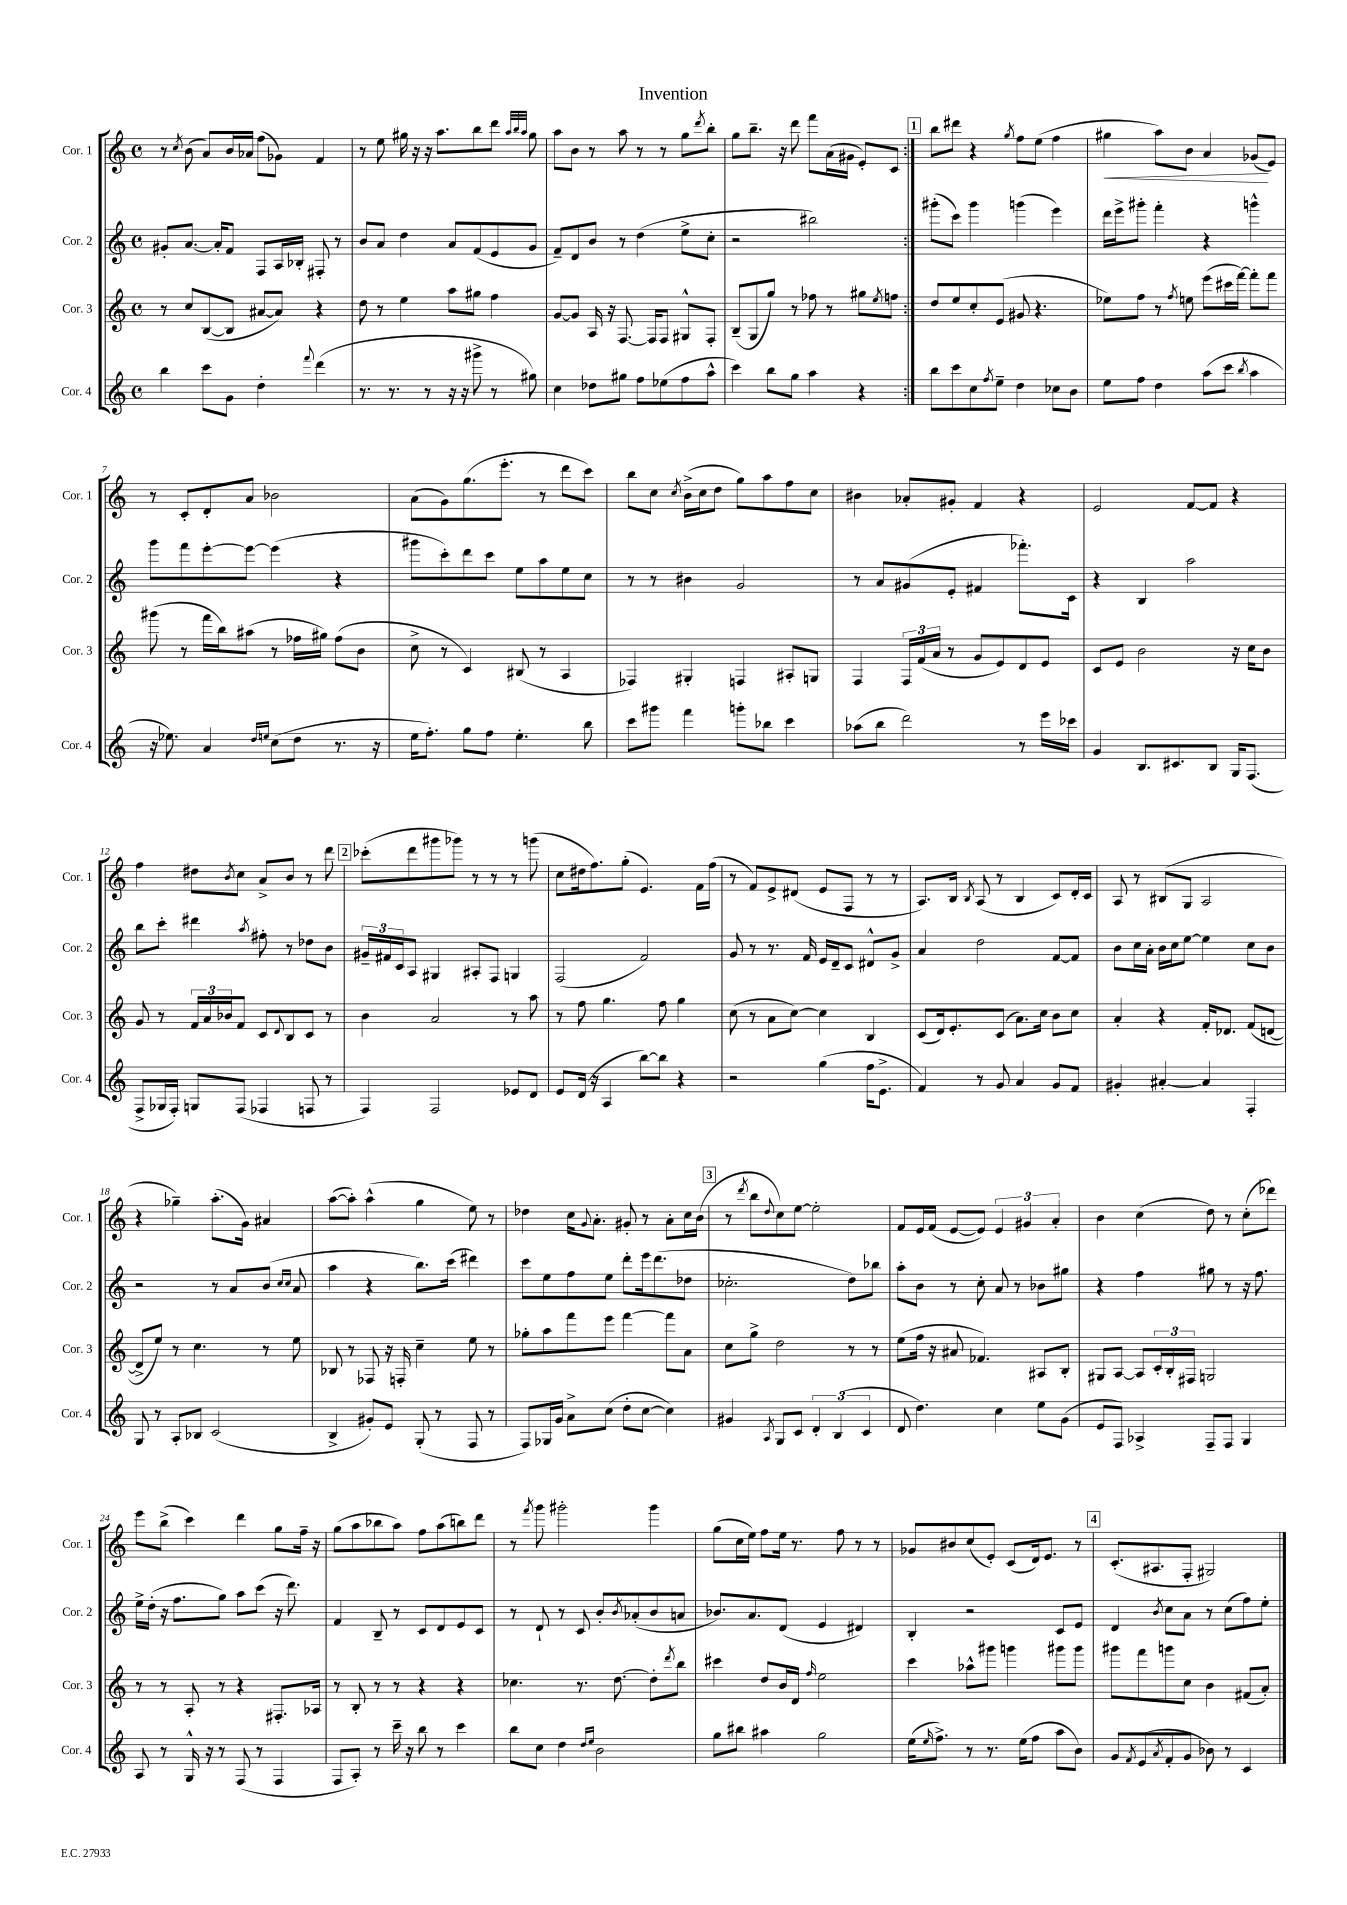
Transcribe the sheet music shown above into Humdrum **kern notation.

**kern	**kern	**kern	**kern	**dynam
*part4	*part3	*part2	*part1	*part1
*staff4	*staff3	*staff2	*staff1	*staff1
*I"Cor. 4	*I"Cor. 3	*I"Cor. 2	*I"Cor. 1	*
*I'Cor. 4	*I'Cor. 3	*I'Cor. 2	*I'Cor. 1	*
*clefG2	*clefG2	*clefG2	*clefG2	*
*k[]	*k[]	*k[]	*k[]	*
*M4/4	*M4/4	*M4/4	*M4/4	*
*met(c)	*met(c)	*met(c)	*met(c)	*
=1	=1	=1	=1	=1
4bb\	8r	8g#X'/L	8r	.
.	.	.	8qcc/	.
.	8cc/L	[8.a/J	(8b\	.
8ccc\L	([8B/	.	8a/L)	.
.	.	16a'/KL]	.	.
8g\J	8B/J]	8f/J	16b/L	.
.	.	.	16a-X/JJ	.
4dd'\	[8a#X/L	8F/L	(8ff\L	.
.	8a#/J])	16A/L	8g-X\J)	.
.	.	16B-X'/JJ	.	.
8qqfff/	.	.	.	.
(4ddd\	4r	8F#X'/	4f/	.
.	.	8r	.	.
=2	=2	=2	=2	=2
8.r	8dd\	8b/L	8r	.
.	8r	8a/J	8ee\	.
8.r	.	.	.	.
.	4ee\	4dd\	16gg#X\	.
.	.	.	16r	.
8r	.	.	16r	.
.	.	.	8.aa\L	.
16r	8aa\L	8a/L	.	.
16r	.	.	.	.
8ggg#X^\	8gg#X\J	(8f/	8bb\	.
8r	4ff\	8e/	8ddd\J	.
.	.	.	32qqaa/LLL	.
.	.	.	32qqbb/	.
.	.	.	32qqaa/JJJ	.
8gg#X\)	.	8g/J	8gg#\	.
=3	=3	=3	=3	=3
4cc\	[8g/L	8f~/L)	8aa\L	.
.	8g/J]	8d/	8b\J	.
8dd-X\L	16A/	8b/J	8r	.
.	16r	.	.	.
8gg#X\J	[8.F/	8r	8aa\	.
8ff\L	.	(4dd\	8r	.
.	16F/KL]	.	.	.
(8ee-X\	8F/J	.	8r	.
8ff\	8G#X^^/L	8ee^\L	8gg\L	.
.	.	.	8qddd/	.
8aa^^\J	8F'/J	8cc'\J	8bb'\J	.
=4	=4	=4	=4	=4
4ccc\)	(8B~/L	2r	8gg\L	.
.	8G/	.	8.bb~\J	.
8bb\L	8gg/J)	.	.	.
.	.	.	16r	.
8gg\J	8r	.	8ddd\	.
4aa\	8ff-X\	2bb#X\)	8fff\L	.
.	8r	.	(16a\L	.
.	.	.	16g#X\JJ	.
4r	8gg#X\L	.	8e'/L)	.
.	8qee/	.	.	.
.	8ffn\J	.	8c/J	.
!!LO:REH:place=s1:t=1
=5:|!	=5:|!	=5:|!	=5:|!	=5:|!
8bb\L	8dd/L	(8ggg#X'\L	8bb\L	.
8ccc\	8ee/	8ccc\J)	8ddd#X\J	.
8cc\	8cc'/	4ggg#\	4r	.
8qff/	.	.	.	.
8ee~\J	(8e/J	.	.	.
.	.	.	8qgg/	.
4dd\	8g#X/	(4gggn\	8ff\L	.
.	4.r	.	(8ee\J	.
8cc-X\L	.	4eee\)	4ff\	.
8b\J	.	.	.	.
=6	=6	=6	=6	=6
!	!	!	!	!LO:HP:b
8ee\L	8ee-X\L)	16ddd\LL	4gg#X\	<
.	.	16eee^\J	.	.
8ff\J	8ff\J	8ggg#X'\J	.	.
4dd\	8r	4fff'\	8aa\L)	.
.	8qff/	.	.	.
.	8een\	.	8b\J	.
(8aa\L	(8eee\L	4r	4a/	.
8ccc\J	16ccc#X\L	.	.	.
.	[16fff\JJ)	.	.	.
8qbb/	.	.	.	.
4aa\	8fff'\L]	4gggn^^\	(8g-X/L	.
.	8fff\J	.	8e/J)	[
!!LO:LB:g=z
=7	=7	=7	=7	=7
16r	(8ggg#X\	8ggg\L	8r	.
8.ee-X\)	.	.	.	.
.	8r	8fff\	8c'/L	.
4a/	16fff\LL	[8eee'\	8d'/	.
.	16bb\J)	.	.	.
.	(8aa#X\J	8eee\J_	8a/J	.
16qqdd/LL	.	.	.	.
16qqeen/JJ	.	.	.	.
(8cc\L	8r	(4eee\]	2b-X\	.
8dd\J	16ff-X\LL	.	.	.
.	16gg#X\JJ)	.	.	.
8.r	(8ff-\L	4r	.	.
.	8b\J	.	.	.
16r	.	.	.	.
=8	=8	=8	=8	=8
16ee\KL	8cc^\	8ggg#X\L	(8a\L	.
8.ff'\J)	.	.	.	.
.	8r	8ccc'\)	8g\)	.
8gg\L	4c/)	8ddd\	(8.gg\	.
8ff\J	.	8ccc\J	.	.
.	.	.	8.eee'\J	.
4.ee'\	(8B#X/	8ee\L	.	.
.	8r	8aa\	8r	.
.	4A/	8ee\	8ddd\L	.
8bb\	.	8cc\J	8ccc\J)	.
=9	=9	=9	=9	=9
8ccc\L	4F-X/)	8r	8bb\L	.
8ggg#X\J	.	8r	8cc\J	.
.	.	.	8qcc/	.
4fff\	4G#X'/	4b#X\	(16b^\LL	.
.	.	.	16cc\J	.
.	.	.	8dd\J	.
8gggn'\L	4Fn/	2g/	8gg\L)	.
8bb-X\J	.	.	8aa\	.
4ccc\	8A#X'/L	.	8ff\	.
.	8Gn/J	.	8cc\J	.
=10	=10	=10	=10	=10
(8aa-X\L	4F/	8r	4b#X\	.
8bb\J	.	8a/L	.	.
2ddd\)	24F/LL	(8g#X/	8a-X'/L	.
.	(24f/	.	.	.
.	24a/JJ	.	.	.
.	8r	8e'/J	8g#X'/J	.
.	8g/L	4f#X/	4f/	.
.	8e/)	.	.	.
8r	8d/	8.fff-X'\L)	4r	.
16eee\LL	8e/J	.	.	.
16ccc-X\JJ	.	16c\Jk	.	.
=11	=11	=11	=11	=11
4g/	8c/L	4r	2e/	.
.	8e/J	.	.	.
8.B/L	2b\	4B/	.	.
8.c#X/	.	.	.	.
.	.	2aa\	[8f/L	.
8B/J	.	.	8f/J]	.
16G/KL	16r	.	4r	.
(8.F/J	16cc\KL	.	.	.
.	8b\J	.	.	.
!!LO:LB:g=z
=12	=12	=12	=12	=12
8F^/L	8g/	8bb\L	4ff\	.
16G-X/L	8r	8ccc'\J	.	.
16F'/JJ)	.	.	.	.
8Gn/L	24f/LL	4ddd#X\	8dd#X\L	.
.	24a/	.	.	.
.	24b-X/J	.	.	.
.	.	.	8qb/	.
(8F/J	8f/J	.	8cc\J	.
.	.	8qaa/	.	.
4F-X/	8c/L	8ff#X'\	8a^/L	.
.	8qqd/	.	.	.
.	8B/	8r	8b/J	.
8Fn/	8c/J	8dd-X\L	8r	.
8r	8r	8b\J	8ddd\	.
!!LO:REH:place=s1:t=2
=13	=13	=13	=13	=13
4F/)	4b\	24g#X~/LL	(8ccc-X'\L	.
.	.	24f#X/	.	.
.	.	24c/J	.	.
.	.	8A/J	8ddd\	.
2F/	2a/	4G#X/	8ggg#X\	.
.	.	.	8ggg-X\J)	.
.	.	8A#X'/L	8r	.
.	.	8F/J	8r	.
8e-X/L	8r	4Gn/	8r	.
8d/J	8aa\	.	(8gggn\	.
=14	=14	=14	=14	=14
8e/L	8r	(2F/	8cc\L	.
(16d/Jk	8ff\	.	16dd#X\k	.
16r	.	.	8.ff\)	.
4A/	4.gg\	.	.	.
.	.	.	(8gg'\J	.
[8bb\L)	.	2f/)	4.e/)	.
8bb\J]	8ff\	.	.	.
4r	4gg\	.	.	.
.	.	.	16f\LL	.
.	.	.	(16ff\JJ	.
=15	=15	=15	=15	=15
2r	(8cc\	8g/	8r	.
.	8r	8r	8f/L)	.
.	8a\L	8.r	8e^/	.
.	[8cc\J)	.	(8d#X/J	.
.	.	16f/	.	.
(4gg\	4cc\]	16e/LL	8e/L	.
.	.	16d~/J	.	.
.	.	8c/J	8F/J	.
16ff\KL	4B/	8d#X^^/L	8r	.
8.e^\J	.	.	.	.
.	.	8g^/J	8r	.
=16	=16	=16	=16	=16
4f/)	(8c/L	4a/	8.A/L)	.
.	16d/k)	.	.	.
.	8.e'/	.	16B/Jk	.
.	.	.	8qB/	.
8r	.	2dd\	(8A/	.
8g/	(8c/J	.	8r	.
4a/	8.a\L)	.	4B/	.
.	16cc\Jk	.	.	.
8g/L	8b\L	[8f/L	8c/L)	.
8f/J	8cc\J	8f/J]	16d'/L	.
.	.	.	16c/JJ	.
=17	=17	=17	=17	=17
4g#X'/	4a'/	8b\L	8A/	.
.	.	16cc\L	8r	.
.	.	16a'\JJ	.	.
[4a#X'/	4r	16b\LL	(8B#X/L	.
.	.	16cc\J	.	.
.	.	[8ee\J	8G/J	.
4a#/]	16f'/KL	4ee\]	2A/	.
.	8.d-X/J	.	.	.
4F'/	(8f/L	8cc\L	.	.
.	[8dn/J	8b\J	.	.
!!LO:LB:g=z
=18	=18	=18	=18	=18
8G/	8d^/L]	2r	4r	.
8r	8ee/J)	.	.	.
8A'/L	8r	.	4gg-X~\)	.
8B-X/J	4.cc\	.	.	.
(2c/	.	8r	(8.aa'\L	.
.	.	8a/L	.	.
.	.	.	16g\Jk)	.
.	8r	(8b/J	4a#X/	.
.	.	16qqcc/LL	.	.
.	.	16qqcc/JJ	.	.
.	8ee\	8a/	.	.
=19	=19	=19	=19	=19
4B^/	8B-X/	4aa\	([8aa\L	.
.	8r	.	8aa'\J])	.
8g#X'/L)	8F-X/	4r	(4aa^^\	.
8e/J	16r	.	.	.
.	16Fn'/	.	.	.
(8G'/	4cc~\	8.bb\L)	4gg\	.
8r	.	.	.	.
.	.	(16ccc\Jk	.	.
8F/	8ee\	4ddd#X\)	8ee\)	.
8r	8r	.	8r	.
=20	=20	=20	=20	=20
8F/L)	8gg-X'\L	8ccc\L	4dd-X\	.
16G-X/L	8aa\	8ee\	.	.
16g/JJ	.	.	.	.
8a^\L	8fff\	8ff\	16cc\KL	.
.	.	.	8qqg/	.
.	.	.	8.a'\J	.
(8cc\J	8eee\J	8ee\J	.	.
8dd'\L	[4fff\	8ddd'\L	8g#X'/	.
[8cc\J	.	16eee\k	8r	.
.	.	(8.ddd\	.	.
4cc\])	8fff\L]	.	8a'\L	.
.	8a\J	8dd-X\J	16cc\L	.
.	.	.	(16b\JJ	.
!!LO:REH:place=s1:t=3
=21	=21	=21	=21	=21
4g#X/	8cc\L	2.cc-X'\	8r	.
.	.	.	8qddd/	.
.	8gg^\J	.	8bb\L	.
8qA/	.	.	8qqdd/	.
8G/L	2dd\	.	8cc\)	.
8c/J	.	.	[8ee\J	.
6d'/	.	.	2ee'\]	.
(6B/	.	.	.	.
.	8r	8dd\L)	.	.
6c/	.	.	.	.
.	8r	8bb-X\J	.	.
=22	=22	=22	=22	=22
8d/	(8ee\L	8aa'\L	8f/L	.
4.dd\)	16ff\Jk	8b\J	16e/L	.
.	16r	.	(16f/JJ	.
.	8a#X/	8r	[8e/L	.
.	4.f-X/)	8cc'\	8e/J])	.
4cc\	.	8a/	6e/	.
.	.	8r	.	.
.	.	.	6g#X/	.
8ee\L	8A#X/L	8b-X\L	.	.
.	.	.	6a'/	.
(8g\J	8B'/J	8gg#X\J	.	.
=23	=23	=23	=23	=23
8e/L	8G#X/L	4r	4b\	.
8F/J)	[8A/J	.	.	.
4A-X^/	8A/L]	4ff\	(4cc\	.
.	24c'/L	.	.	.
.	24B'/	.	.	.
.	24F#X/JJ	.	.	.
8F~/L	2Gn/	8gg#X\	8dd\)	.
8F/J	.	8r	8r	.
4G/	.	16r	(8cc'\L	.
.	.	8.ff\	.	.
.	.	.	8ddd-X\J)	.
!!LO:LB:g=z
=24	=24	=24	=24	=24
8A/	8r	16ee^\LL	8eee\L	.
.	.	(16dd'\JJ	.	.
8r	8r	16r	(8bb^\J	.
.	.	8.ff\L	.	.
16G^^/	8A'/	.	4ccc\)	.
16r	.	.	.	.
8r	8r	8gg\J)	.	.
(8F/	4r	8aa\L	4ddd\	.
8r	.	(8ccc\J	.	.
4F/	8.F#X'/L	16r	8gg\L	.
.	.	8.ddd\)	.	.
.	.	.	16ff~\Jk	.
.	16A-X/Jk	.	16r	.
=25	=25	=25	=25	=25
8F/L	8r	4f/	(8gg\L	.
8A'/J)	8B'/	.	8aa\	.
8r	8r	8B~/	8bb-X\	.
16ccc~\	8r	8r	8aa\J)	.
16r	.	.	.	.
8bb\	4r	8c/L	8ff\L	.
8r	.	8d/	(8aa\	.
4ccc\	4r	8e/	8bbn\)	.
.	.	8c/J	8ddd\J	.
=26	=26	=26	=26	=26
8bb\L	4.cc-X\	8r	8r	.
.	.	.	8qfff/	.
8cc\J	.	8d`/	8ggg\	.
4dd\	.	8r	2ggg#X'\	.
.	8.r	8c/	.	.
16qqdd/LL	.	.	.	.
16qqee/JJ	.	.	.	.
2b\	.	8b'/L	.	.
.	[8.dd\	.	.	.
.	.	8qb/	.	.
.	.	(8a-X'/	.	.
.	8dd'\L]	8b/	4ggg#\	.
.	8qddd/	.	.	.
.	8bb\J	8an/J	.	.
=27	=27	=27	=27	=27
8gg\L	4ccc#X\	8.b-X/L)	(8gg\L	.
8bb#X\J	.	.	16cc\L	.
.	.	8.a/	16ee\JJ)	.
4aa#X\	8dd/L	.	8ff\L	.
.	16b/L	(8d/J	16ee\Jk	.
.	16d/JJ	.	8.r	.
.	16qqff/	.	.	.
2gg\	2ee\	4e/	.	.
.	.	.	8ff\	.
.	.	4d#X/)	8r	.
.	.	.	8r	.
=28	=28	=28	=28	=28
(16ee\KL	4ccc\	4B'/	8g-X/L	.
16qqee/	.	.	.	.
8.ff^\J)	.	.	.	.
.	.	.	8b#X/	.
8r	8aa-X^^\L	2r	(8cc/	.
8.r	8ggg#X\J	.	8e'/J)	.
.	4gggn\	.	(8c/L	.
(16ee\KL	.	.	.	.
8ff\J	.	.	16d/k)	.
.	.	.	8.e/J	.
8aa\L	8ggg#X\L	8c/L	.	.
8b\J)	8ggg#\J	8e/J	8r	.
!!LO:REH:place=s1:t=4
=29	=29	=29	=29	=29
8g/L	8ggg#X\L	4d/	(8.c'/L	.
8qf/	.	.	.	.
(8e/	8fff\	.	.	.
.	.	.	8.A#X/	.
8qa/	.	8qb/	.	.
8f'/	8gggn\	8cc\L	.	.
8g/J	8cc\J	8a\J	8F'/J	.
8b-X\)	4b\	8r	2G#X/)	.
8r	.	(8cc\L	.	.
4c/	(8f#X/L	8ff\)	.	.
.	8a'/J)	8ee'\J	.	.
==	==	==	==	==
*-	*-	*-	*-	*-
